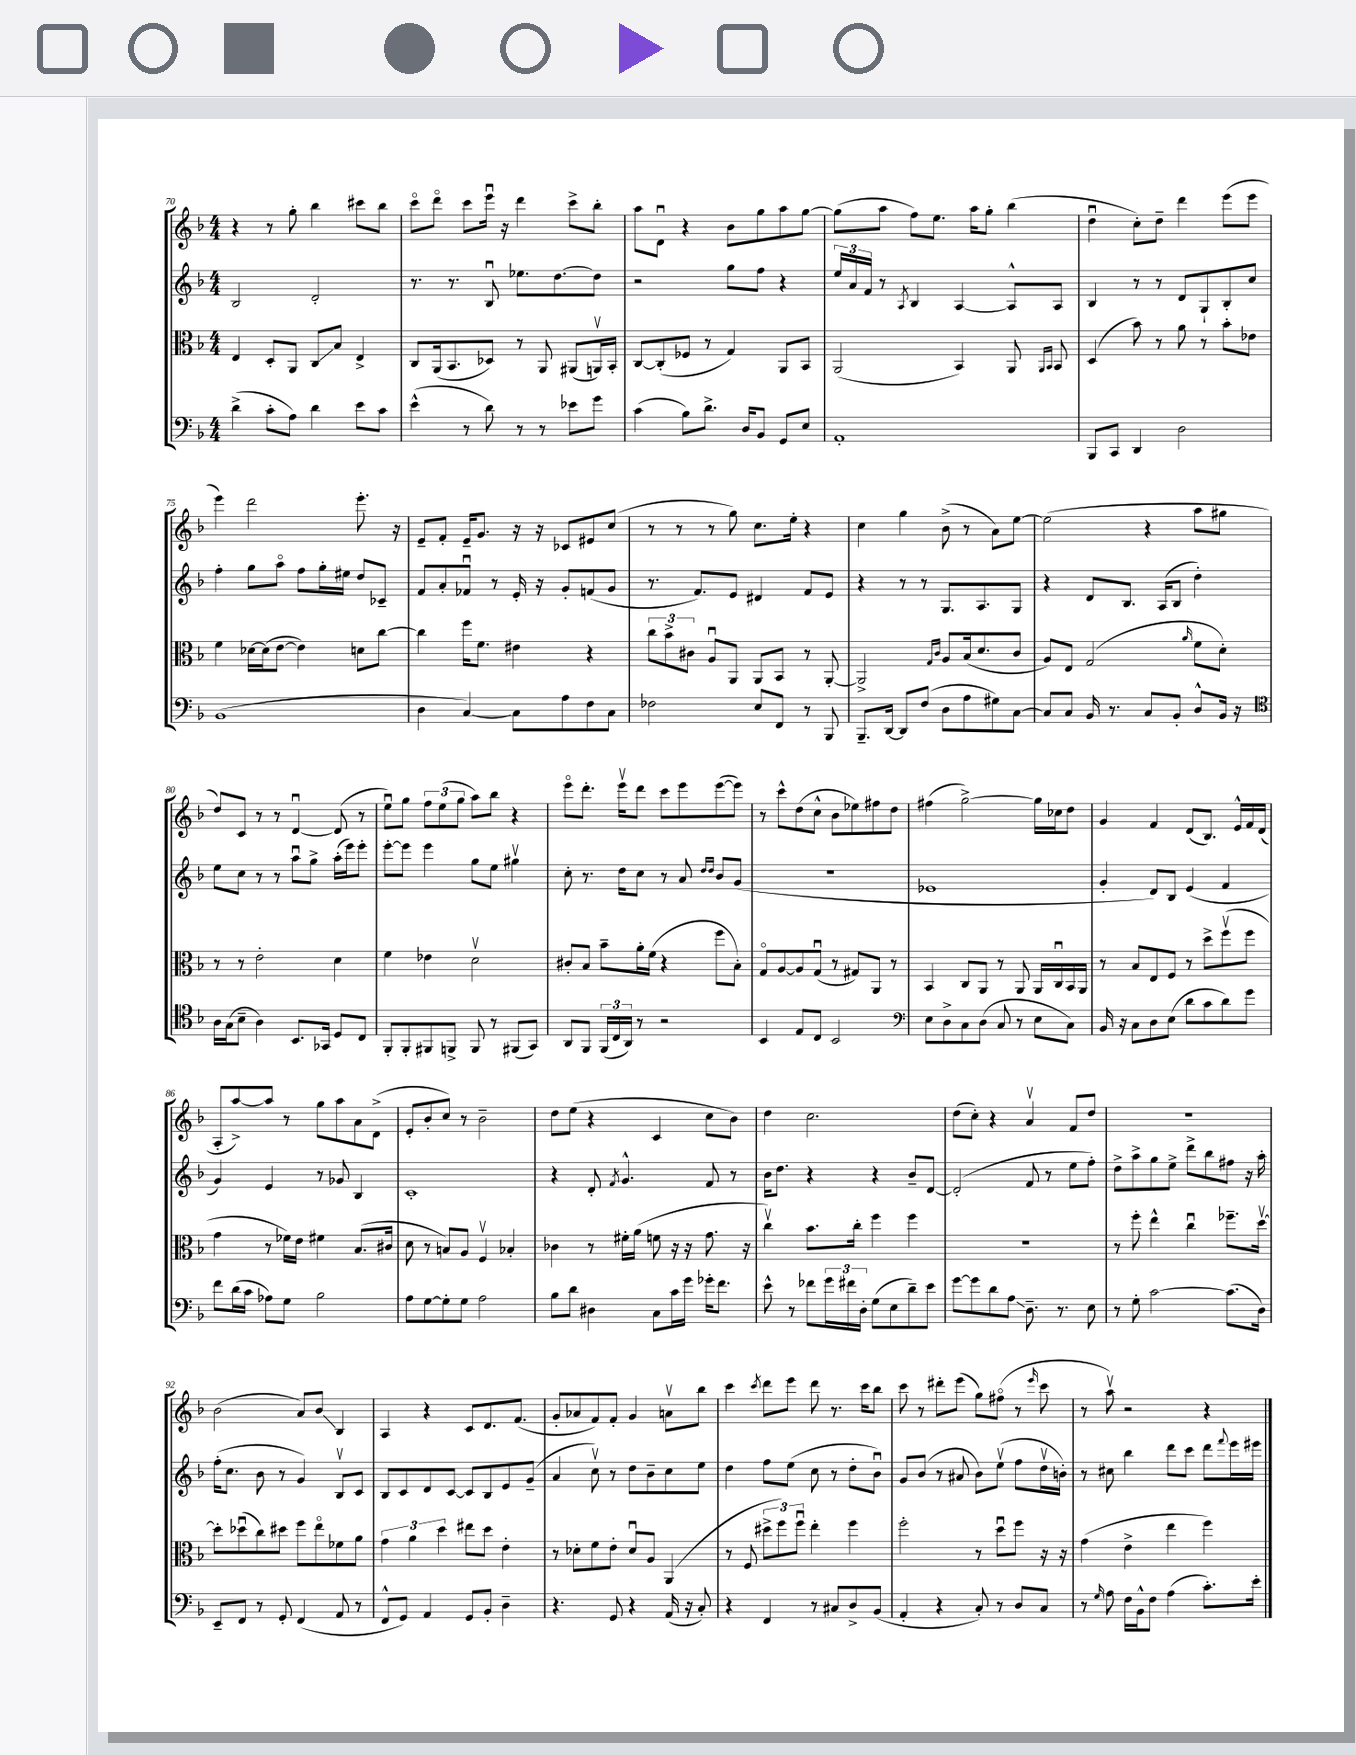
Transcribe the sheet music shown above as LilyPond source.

<<
\new StaffGroup <<
\new Staff = "s0" {
    \clef treble \key f \major \numericTimeSignature \time 4/4
    r4 r8 g''8-. bes''4 cis'''8 bes''8 |
    c'''8\flageolet d'''8\flageolet c'''8 e'''16\downbow r16 d'''4 c'''8-> bes''8-. |
    a''8 d'8\downbow r4 bes'8 g''8 a''8 g''8~ |
    g''8( a''8 f''8) e''8. a''16 g''8-. bes''4( |
    d''4\downbow c''8-.) d''8-- d'''4 e'''8( e'''8 |
    e'''4) d'''2 e'''8.-. r16 |
    e'8-- f'8-. e'16-- g'8. r16 r16 ces'8 eis'8 c''8( |
    r8 r8 r8 g''8) c''8. e''16-. r4 |
    c''4 g''4 bes'8->( r8 a'8) e''8~ |
    e''2( r4 a''8 gis''8 |
    d''8) c'8 r8 r8 d'4~\downbow d'8( r8 |
    e''8\downbow) g''8 \tuplet 3/2 { f''8 e''8( g''8 } a''8) bes''8 r4 |
    e'''8\flageolet d'''8.-. e'''16\upbow d'''8 c'''8 e'''8 e'''8~( e'''8) |
    r8 c'''8-^ d''8( c''8-^ bes'8 ees''8) fis''8 d''8 |
    fis''4( g''2~->) g''16 ces''16 d''8 |
    g'4 f'4 d'8( bes8.) e'16-^ f'16 d'16( |
    a8-. a''8~->) a''8 r8 g''8 a''8 a'8 d'8->( |
    e'8-. bes'8-. c''8) r8 bes'2-- |
    d''8 e''8( r4 c'4 c''8 bes'8) |
    d''4 c''2. |
    d''8( c''8-.) r4 a'4\upbow f'8 d''8 |
    R1 |
    bes'2( a'8) bes'8\glissando bes4 |
    a4 r4 c'8 d'8. f'8.( |
    g'8-. aes'8 f'8) f'8-. g'4 a'8\upbow bes''8 |
    c'''4 \acciaccatura { c'''8 } d'''8 e'''8 d'''8 r8. c'''16 bes''8 |
    c'''8 r8 dis'''8-. e'''8( g''8) fis''8\flageolet( r8 \grace { e'''16 } c'''8 |
    r8 a''8\upbow) r2 r4 \bar "|." |
}
\new Staff = "s1" {
    \clef treble \key f \major \numericTimeSignature \time 4/4
    bes2 d'2-. |
    r8. r8. bes8\downbow ees''8. d''8.~ d''8 |
    r2 g''8 f''8 r4 |
    \tuplet 3/2 { e''16 a'16 f'16 } r8 \acciaccatura { a8 } bes4 a4~ a8-^ a8 |
    bes4 r8 r8 d'8 g8-! bes8-. c''8 |
    f''4-. g''8 a''8\flageolet f''8 g''16-. eis''16 d''8 ces'8-- |
    f'8 a'8-. fes'8\downbow r8 e'16-. r16 g'8-. f'8( g'8 |
    r8. f'8.) e'8 dis'4 f'8 e'8 |
    r4 r8 r8 g8. a8. g8 |
    r4 d'8 bes8. a16( bes8 d''4-.) |
    e''8 c''8 r8 r8 a''8\downbow g''8-> a''16-.( e'''16) e'''8-. |
    e'''8~-. e'''8 e'''4 g''8 e''8 gis''4\upbow |
    c''8-. r8. d''16 c''8 r8 a'8 \grace { d''16 d''16 } bes'8 g'8( |
    R1 |
    ees'1 |
    g'4-. d'8) bes8 e'4( f'4 |
    g'4) e'4 r8 ges'8 bes4 |
    c'1-. |
    r4 d'8-. \acciaccatura { f'8 } g'4.-^ f'8 r8 |
    bes'16 d''8. r4 r4 bes'8-- d'8~ |
    d'2-.( f'8 r8 e''8 f''8-.) |
    d''8-> a''8-> g''8 e''8-> d'''8-> bes''8 fis''8 r16 a''16-. |
    f''16-.( c''8. bes'8 r8 g'4) bes8\upbow c'8 |
    bes8 c'8 d'8 c'8~ c'8 bes8 e'8 g'8--( |
    a'4 c''8\upbow) r8 d''8 bes'8-- c''8 e''8 |
    d''4 f''8 e''8( c''8 r8 d''8-. bes'8\downbow) |
    g'8 bes'8( r8 ais'8 bes'8) e''8\upbow( f''8 d''16\upbow b'16-.) |
    r8 cis''8 bes''4 d'''8 c'''8 d'''8 \appoggiatura { f'''8 } e'''16 eis'''16 \bar "|." |
}
\new Staff = "s2" {
    \clef alto \key f \major \numericTimeSignature \time 4/4
    e4 d8-. a,8 c8\glissando bes8 e4-> |
    c8 a,16( bes,8. des8) r8 a,8 ais,8( a,16\upbow) bes,16-. |
    c8~ c8-.( fes8 r8 g4) a,8 bes,8 |
    a,2( bes,4) a,8 \grace { a,16 bes,16 } bes,8 |
    d4( bes'8) r8 a'8 r8 bes'8-. ees'8 |
    f'4 des'16~ des'16( e'8~ e'4) d'8 c''8~ |
    c''4 f''16 f'8. eis'4 r4 |
    \tuplet 3/2 { c''8 bes'8-> cis'8 } a8\downbow a,8 a,8 bes,8 r8 a,8~-. |
    a,2-> \grace { g16 c'16 } a8 bes16( d'8. c'8 |
    a8) e8 g2( \grace { a'16 } f'8 d'8-.) |
    r8 r8 e'2-. d'4 |
    f'4 ees'4 d'2\upbow |
    cis'8-. bes8 bes'8-- a'16-. f'16( r4 f''8 bes8-.) |
    g8\flageolet a8~ a8 g8\downbow( r8 gis8) a,8 r8 |
    bes,4 c8 a,8 r8 a,8 a,16 c16\downbow bes,16 a,16 |
    r8 bes8 e8 f8 r8 d''8-> f''8\upbow( f''8 |
    g'4 r8 fes'16) e'16 fis'4 bes8.( cis'16 |
    d'8 r8 b8) a8 f4\upbow bes4-. |
    ces'4 r8 fis'16-. a'16( f'8 r16 r16 g'8. r16 |
    c''4\upbow) bes'8. c''16-. f''4 f''4 |
    R1 |
    r8 f''8-. e''4-^ c''4\downbow fes''8.-- d''16~\upbow |
    d''8-. des''8\downbow( c''8) dis''8 f''8 e''8\flageolet fes'8 a'8 |
    \tuplet 3/2 { g'4 a'4 d''4 } eis''8 d''8 e'4-. |
    r8 des'8-. f'8 e'8-. des'8\downbow a8 a,4( |
    r8 f8 \tuplet 3/2 { dis''8-> f''8) f''8\downbow } e''4-. f''4 |
    f''2-. r8 d''8\downbow f''8 r16 r16 |
    g'4( e'4-> e''4 f''4) \bar "|." |
}
\new Staff = "s3" {
    \clef bass \key f \major \numericTimeSignature \time 4/4
    d'4->( c'8-. a8) d'4 e'8 c'8 |
    e'4-^( r8 d'8) r8 r8 ees'8 g'8 |
    c'4( bes8) d'8.-> d16 bes,8 g,8 e8 |
    a,1-. |
    bes,,8 c,8 d,4 d2 |
    bes,1( |
    d4 c4~) c8 a8 f8 c8 |
    fes2 e8 f,8 r8 bes,,8 |
    bes,,8.-- d,16~ d,8 f8( d8 a8 gis8) c8~ |
    c8 c8 bes,16 r8. c8 bes,8-. d8-^ bes,16 r16 |
    \clef tenor a16 g16( bes8-- a4) bes,8. ges,16 d8 c8 |
    f,8-. f,8-. fis,8 f,8-> f,8 r8 fis,8( g,8) |
    a,8 f,8 \tuplet 3/2 { f,16( c16 a,16) } r8 r2 |
    bes,4 e8 c8 bes,2 |
    \clef bass e8 d8-> c8 d8( c8 r8 e8 c8) |
    bes,16 r16 c8 d8 e8( d'8 c'8 d'8) g'8 |
    f'8 d'16( c'16 aes8) g8 bes2 |
    a8 g8~ g8-. g8 a2 |
    bes8 d'8 dis4 c8 c'16 g'16 ges'16-. f'8. |
    e'8-^ r8 fes'8 \tuplet 3/2 { g'16 fis'16 d16-. } g8( e8 d'8--) e'8 |
    g'8~ g'8 d'8 a8\glissando d8.-- r8. e8 |
    r8 g8-. c'2~ c'8.( d16) |
    e,8-- f,8 r8 g,8-. f,4( a,8 r8 |
    f,8-^ g,8) a,4 g,8 bes,8-. d4-- |
    r4. g,8 r4 a,16( r16 c8-.) |
    r4 f,4 r8 cis8 d8-> bes,8( |
    a,4-. r4 c8-.) r8 d8 c8 |
    r8 \grace { g16 } a8 f16 bes,16-^ f8 a4( c'8.-.) e'16-. \bar "|." |
}
>>
>>
\layout { \context { \Score currentBarNumber = #70 } }
